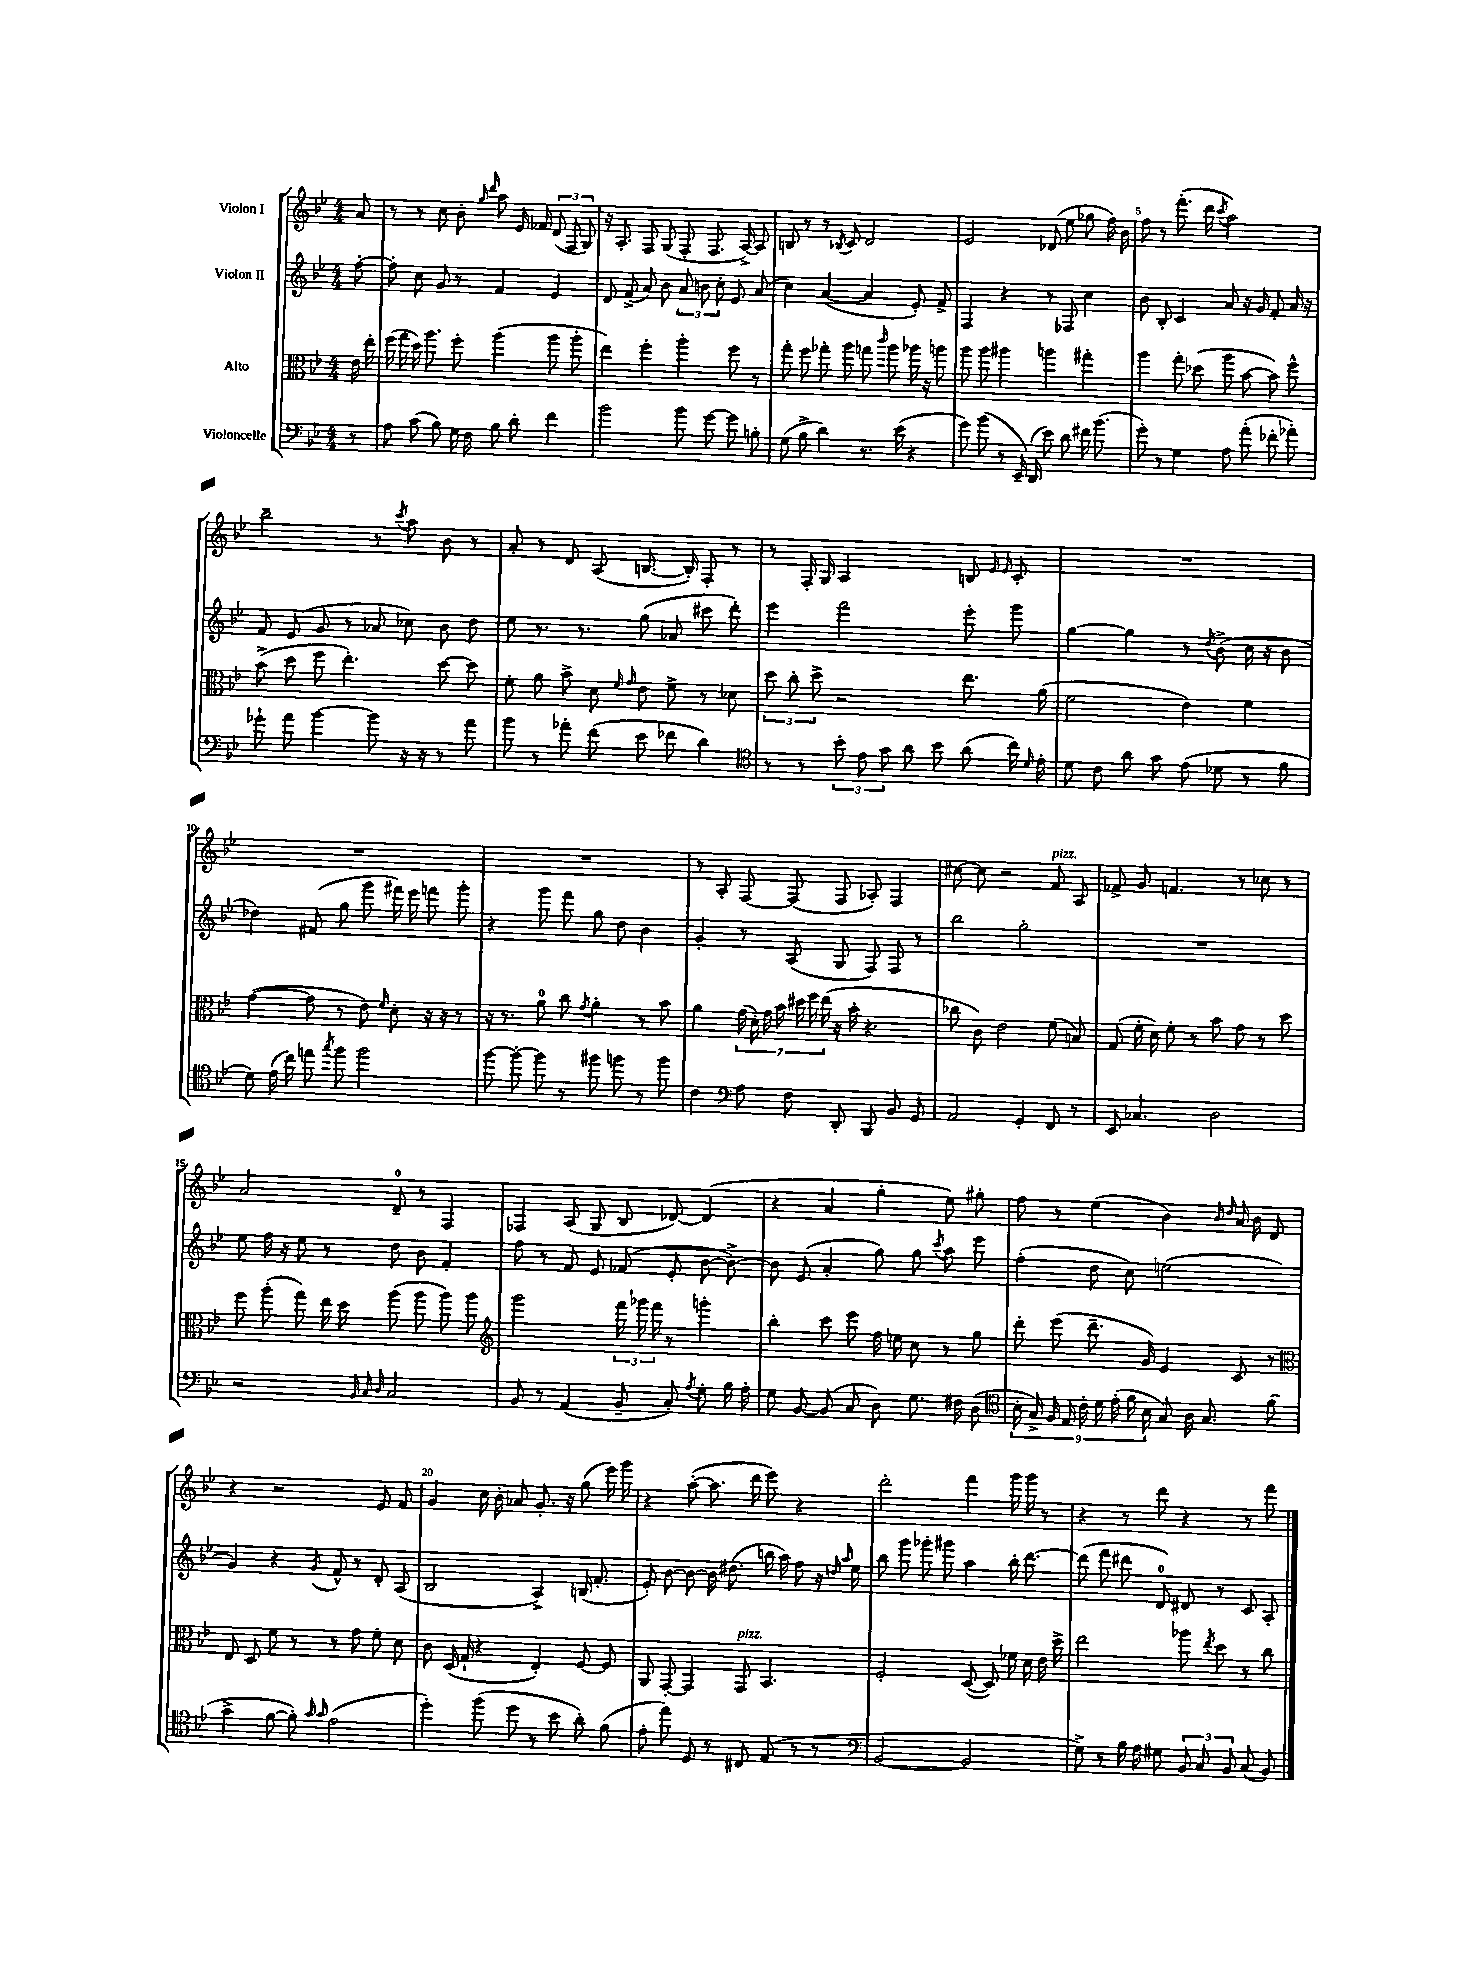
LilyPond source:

<<
\new StaffGroup <<
\new Staff = "s0" \with { instrumentName = "Violon I" } {
    \clef treble \key bes \major \numericTimeSignature \time 4/4 \partial 8
    \autoBeamOff a'8 |
    r8 r8 c''8 bes'8-. \grace { g''16 d'''16 } a''8 ees'16 fes'16 \tuplet 3/2 { d'8( f8 g8) } |
    r16 a8.-. f8 g8( f8-. f8. a16~->) a8 |
    b8 r8 r8 \acciaccatura { bes8 } c'8 d'2 |
    ees'2 des'8( ees''8 ges''8 f''16) bes'16 |
    f''8 r8 f'''8.-.( d'''16 \acciaccatura { c'''8 } a''2) |
    bes''2-- r8 \acciaccatura { c'''8 } a''8 bes'8 r8 |
    a'8-. r8 d'8 a8( b8.~ b16-.) f8-. r8 |
    r8 f16-. g16 a2 b8 \grace { ees'16 ees'16 } c'8-. |
    R1 |
    R1 |
    R1 |
    r8 a8-. f8~ f8( f8 aes8-.) f4 |
    cis''8~ cis''8 r2 f'8^\markup { \italic "pizz." } a8 |
    fes'8-> g'8 f'4. r8 ces''8 r8 |
    a'2 d'8-0-- r8 f4 |
    fes4 a8( g8 bes8 des'8~) des'4( |
    r4 a'4 g''4-. ees''8) gis''8-. |
    f''8 r8 ees''4( bes'4) \grace { bes'16 d''16 } a'16 bes'16 d'8 |
    r4 r2 ees'8 f'8 |
    g'4 c''16 bes'16-. aes'8 g'8.-. r16 g''8( ees'''16) g'''16 |
    r4 a''8~-.( a''8. d'''16 ees'''8) r4 |
    d'''2-. f'''4 g'''16 g'''16 r8 |
    r4 r8 d'''8 r4 r8 f'''8 \bar "|." |
}
\new Staff = "s1" \with { instrumentName = "Violon II" } {
    \clef treble \key bes \major \numericTimeSignature \time 4/4 \partial 8
    \autoBeamOff f''8~-. |
    f''8-. c''8 g'8 r8 f'4 ees'4 |
    d'8 f'8->( a'8) bes'8 \tuplet 3/2 { a'8 b'8 c''8-. } ees'8 a'8( |
    c''4) a'4~( a'4 ees'8-.) f'8-> |
    f4 r4 r8 fes8 c''4 |
    bes'8 bes8-. c'4 a'8 r16 g'16 f'8-. a'16 r16 |
    f'8 ees'8( g'8 r8 aes'8 ces''8) bes'8 d''8 |
    ees''8 r8. r8. g''8( aes'8 cis'''8 d'''8-.) |
    ees'''4 f'''2 ees'''8-. g'''8 |
    g''4~ g''4 r8 \acciaccatura { d''8 } bes'8->( c''16 r16 bes'8 |
    des''4) fis'8( g''8 g'''8 fis'''16) ees'''16 f'''8 g'''8-. |
    r4 g'''8 f'''8 g''8 d''8 bes'4 |
    g'4-. r8 a8( g8 f8) f8 r8 |
    bes''2 g''2-. |
    R1 |
    ees''8 f''16 r16 ees''8 r8 d''8 bes'8 f'4-. |
    f''8 r8 f'8 ees'8 fes'8( ees'8-. bes'8~ bes'8~->) |
    bes'8 ees'8( a'4-. g''8) g''8 \acciaccatura { c'''8 } a''8 ees'''8 |
    f''4-.( d''8 c''8) e''2( |
    g'4) r4 \acciaccatura { g'8 } f'8-^ r8 d'8-. a8( |
    bes2 a4->) b16( f'8.-. |
    ees'8-.) bes'8~ bes'8~ bes'16 dis''8.( b''16 a''16) f''8 r16 \grace { d''16 a''16 } ees''16 |
    bes''8 g'''8 ges'''8-. gis'''8 a''4 bes''16-. d'''8.~ |
    d'''8( f'''8 dis'''8 d'8-0) dis'8 r8 c'8 a8-. \bar "|." |
}
\new Staff = "s2" \with { instrumentName = "Alto" } {
    \clef alto \key bes \major \numericTimeSignature \time 4/4 \partial 8
    \autoBeamOff ees'16 ees''16-. |
    f''16( g''16 d''16) a''8. f''8-. a''4( a''8 a''8-. |
    ees''4) f''4-. a''4-. f''8 r8 |
    g''8-. f''8 ges''8-. a''8 g''8 \grace { c'''16 } a''8 aes''16 r16 a''8 |
    a''8 a''8 ais''4 a''4 gis''4-. |
    a''4 g''8-. des''8( a''8 bes'8~ bes'8) f''8-^ |
    bes'8->( d''8 f''8 ees''4.-.) d''8~ d''8 |
    f'8-. a'8 bes'8-> d'8 \grace { f'16 g'16 } ees'8 f'8-> r8 des'8 |
    \tuplet 3/2 { d''8 c''8-. d''8-> } r2 ees''8. a'16( |
    f'2 ees'4) f'4 |
    g'4~( g'8 r8 ees'8) \grace { f'16 } d'8-. r16 r16 r8 |
    r16 r8. a'8-0 c''8 \acciaccatura { g'8 } a'4-. r8 bes'8 |
    a'4 \tuplet 7/4 { g'16( d'16-.) g'16 bes'16 dis''16 f''16 ees''16( } r16 bes'16-. r4. |
    ces''8 c'8) ees'2 f'8( b8) |
    g8( f'16-. d'16) f'8-. r8 bes'8 g'8 r8 d''8 |
    f''8 a''8-.( g''8) ees''16 d''16 a''8( a''8 a''8) a''8 |
    \clef treble g'''2 \tuplet 3/2 { f'''16 ges'''16 f'''16 } r8 g'''4-. |
    bes''4-. c'''8 ees'''8 f''16 e''16 c''8 r8 g''8 |
    d'''8-. ees'''8( d'''8.-- g'16) ees'4 c'8 r8 |
    \clef alto ees8 d8 f'8 r8 r8 g'8 f'8-. d'8 |
    c'8 d16( g16-! r4 ees4-.) f8~ f8 |
    a,8 g,8~-. g,4 g,8^\markup { \italic "pizz." } bes,4. |
    f2-. d8~( d8) fes'16 d'16 ees'16 d''16-> |
    ees''2 aes''8 \acciaccatura { ees''8 } d''8 r8 c''8 \bar "|." |
}
\new Staff = "s3" \with { instrumentName = "Violoncelle" } {
    \clef bass \key bes \major \numericTimeSignature \time 4/4 \partial 8
    \autoBeamOff r8 |
    a8 c'8( bes8) g16 f16 bes8 d'8-. f'4 |
    bes'2 bes'8 g'8~ g'8 b8-. |
    g8( bes8-> d'4) r8. ees'16( r4 |
    g'8) bes'8( r8 ees,16--) d,16( ees'8) d'8 fis'16 bes'8.( |
    g'8-.) r8 g4 a8 a'8-.( fes'8-. aes'8-.) |
    ges'8-! a'8 bes'4~ bes'8 r16 r16 r8 a'8 |
    bes'8 r8 aes'8-. f'8( ees'8 fes'8 d'4) |
    \clef tenor r8 r8 \tuplet 3/2 { bes'8-. ees'8 g'8 } a'8 bes'8 a'8( c''16) \grace { d'16 } ees'16-. |
    d'8 c'8 a'8 g'8 ees'8( des'8 r8 f'8 |
    d'8) ees'16( c''16) e''8 \acciaccatura { g''8 } f''8 f''2 |
    f''8~ f''8~-. f''8 r8 fis''8 f''8 r8 f''8 |
    c'4 \clef bass a8 f8 d,8-. bes,,8 bes,8 g,8 |
    a,2 g,4-. f,8 r8 |
    ees,8 ces4. d2 |
    r2 \grace { bes,32 c32 d32 } c2 |
    bes,8 r8 a,4( bes,8-- c8-.) \acciaccatura { a8 } g8-. bes16 a16-. |
    g8 bes,8~ bes,8( c8 d8) g8. fis16 d8( |
    \clef tenor \tuplet 9/8 { bes16-. g16->) f16 ees16 c'16-. d'16 ees'16-.( f'16 bes16 } g8) a16 g8. f'8( |
    g'4-> f'8~ f'8-.) \grace { g'16 g'16 } ees'2( |
    d''4-.) f''8( d''8 r8 bes'8 a'8-.) f'8( |
    ees'8-. ees''8) d8 r8 cis8 ees8( r8 r8 |
    \clef bass bes,2~ bes,2 |
    g8->) r8 bes16 a16 gis8 \tuplet 3/2 { bes,8 c8 bes,8 } c8( bes,8) \bar "|." |
}
>>
>>
\layout { \context { \Score \override BarNumber.break-visibility = ##(#f #t #t) barNumberVisibility = #(every-nth-bar-number-visible 5) } }
